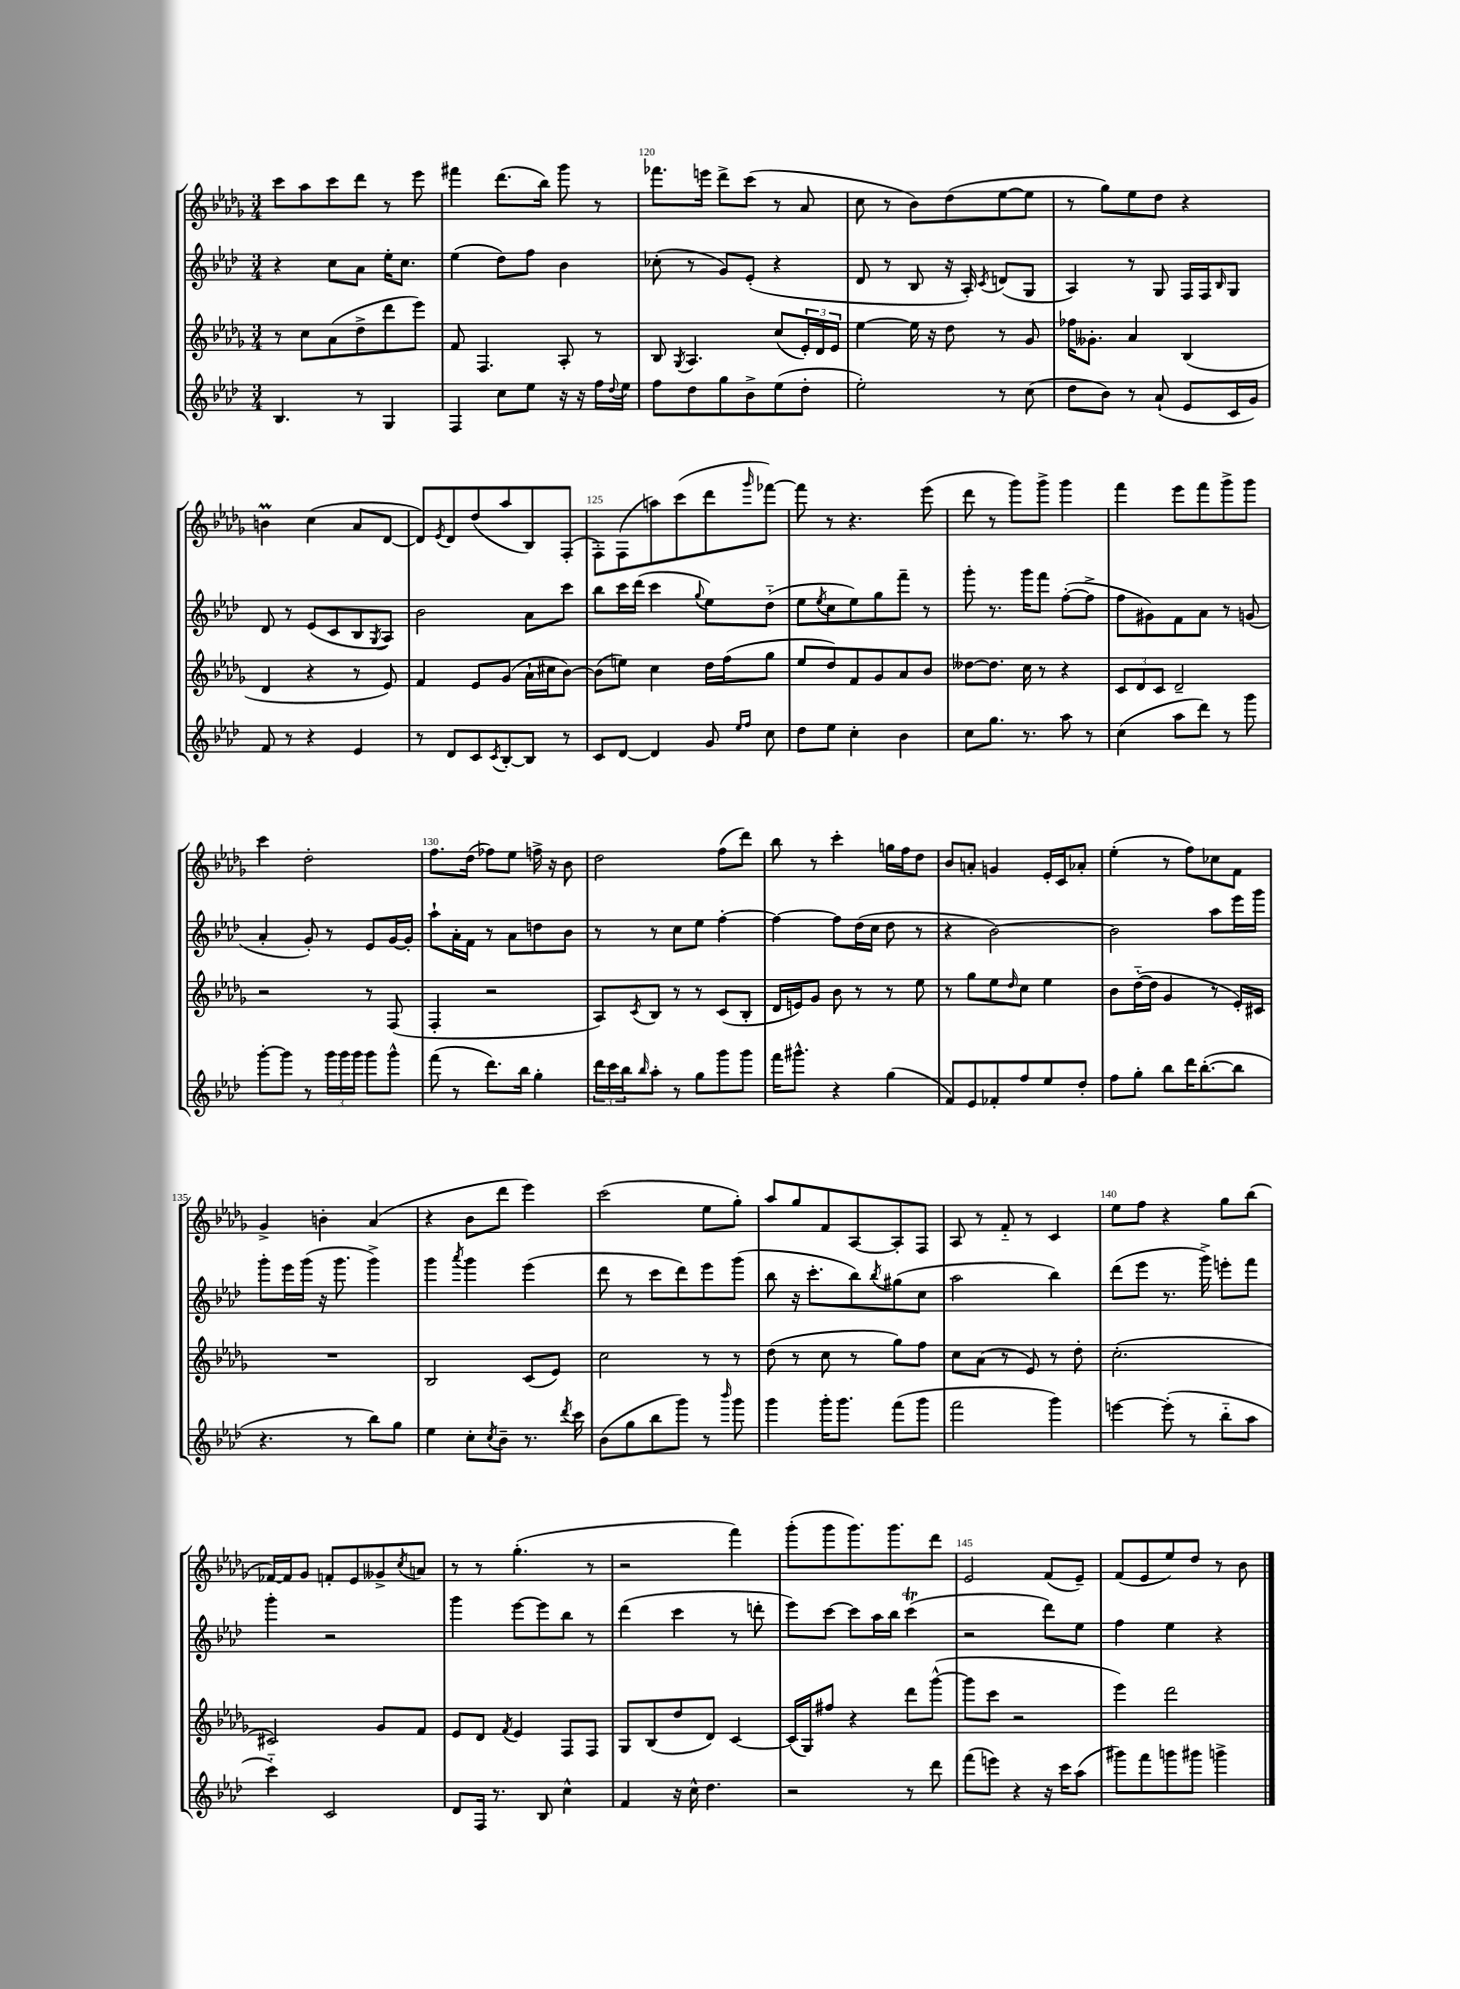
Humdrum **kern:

**kern	**kern	**kern	**kern
*part4	*part3	*part2	*part1
*staff4	*staff3	*staff2	*staff1
*clefG2	*clefG2	*clefG2	*clefG2
*k[b-e-a-d-]	*k[b-e-a-d-g-]	*k[b-e-a-d-]	*k[b-e-a-d-g-]
*M3/4	*M3/4	*M3/4	*M3/4
=118	=118	=118	=118
4.B-/	8r	4r	8ccc\L
.	8cc\L	.	8aa-\
.	(8a-\	8cc\L	8ccc\
8r	8dd-^\	8a-\J	8ddd-\J
4G/	8ddd-\	16ee-'\KL	8r
.	.	8.cc\J	.
.	8eee-\J)	.	8eee-\
=119	=119	=119	=119
4F/	8f/	(4ee-\	4fff#X\
.	4.F/	.	.
8cc\L	.	8dd-\L)	(8.ddd-\L
8ee-\J	.	8ff\J	.
.	.	.	16bb-\Jk)
16r	8A-'/	4b-\	8ggg-\
16r	.	.	.
16ff\LL	8r	.	8r
8qqdd-/	.	.	.
16ee-\JJ	.	.	.
=120	=120	=120	=120
8ff\L	8B-/	(8cc-X'\	8.fff-X\L
.	8qG-/	.	.
8dd-\	4.A-/	8r	.
.	.	.	16eeen\Jk
8gg\	.	8g/L)	8ddd-^\L
8b-^\	.	(8e-'/J	(8ccc\J
(8ee-\	(8cc/L	4r	8r
8dd-'\J	24e-'/L)	.	8a-/
.	24d-/	.	.
.	24e-/JJ	.	.
=121	=121	=121	=121
2ee-'\)	[4ee-\	8d-/	8cc\
.	.	8r	8r
.	16ee-\]	8B-/	8b-\L)
.	16r	.	.
.	8dd-\	16r	(8dd-\
.	.	16A-'/)	.
.	.	8qc/	.
8r	8r	(8dn/L	[8ee-\
(8cc\	8g-/	8G/J	8ee-\J]
=122	=122	=122	=122
8dd-\L	16ff-X\KL	4A-/)	8r
.	8.g--X'\J	.	.
8b-\J)	.	.	8gg-\L)
8r	4a-/	8r	8ee-\
(8a-`/	.	8G/	8dd-\J
8e-/L	(4B-/	16F/LL	4r
.	.	16F/J	.
.	.	16qqB-/	.
16c/L	.	8G/J	.
16g/JJ)	.	.	.
!!LO:LB:g=z
=123	=123	=123	=123
8f/	4d-/	8d-/	4bnm\
8r	.	8r	.
4r	4r	(8e-/L	(4cc\
.	.	8c/	.
4e-/	8r	8B-/	8a-/L
.	.	8qG/	.
.	8e-/)	8A-/J)	[8d-/J
=124	=124	=124	=124
8r	4f/	2b-\	8d-/L])
.	.	.	8qe-/
8d-/L	.	.	8d-/
8c/	8e-/L	.	(8dd-/
8qc/	.	.	.
[8B-'/	(8g-/J	.	8aa-/
8B-/J]	16a-`\LL	8a-\L	8B-/)
.	16cc#X\J	.	.
8r	[8b-\J)	8ccc\J	(8F'/J
=125	=125	=125	=125
8c/L	(8b-\L]	8bb-\L	8F'\L)
[8d-/J	8een\J)	16ccc\L	(8F\
.	.	(16ddd-\JJ	.
4d-/]	4cc\	4ccc\	8aan\)
.	.	.	(8ccc\
.	.	8qqgg/	.
8g/	16dd-\LL	8ee-\L)	8ddd-\
.	(16ff\J	.	.
16qqee-/LL	.	.	.
16qqff/JJ	.	.	16qqggg-/
8cc\	8gg-\J	(8dd-\J	[8fff-X\J)
=126	=126	=126	=126
8dd-\L	8ee-/L	8ee-\L	8fff-\]
.	.	8qee-/	.
8ee-\J	8dd-/)	8cc\	8r
4cc'\	8f/	8ee-\)	4.r
.	8g-/	8gg\	.
4b-\	8a-/	8fff~\J	.
.	8b-/J	8r	(8eee-\
=127	=127	=127	=127
8cc\L	[8dd--X\L	8ggg'\	8ddd-\
8.gg\J	8.dd--\J]	8.r	8r
.	.	.	8ggg-\L)
8.r	16cc\	16ggg\KL	.
.	8r	8fff\J	8ggg-^\J
8aa-\	4r	([8ff'\L	4ggg-\
8r	.	8ff^\J]	.
=128	=128	=128	=128
(4cc\	12c/L	8ff\L	4fff\
.	12d-/	.	.
.	.	8g#X\)	.
.	12c/J	.	.
8aa-\L	2d-~/	8f\	8eee-\L
8ddd-\J)	.	8a-\J	8fff\
8r	.	8r	8ggg-^\
8ggg\	.	(8gn/	8ggg-\J
!!LO:LB:g=z
=129	=129	=129	=129
[8ggg'\L	2r	4a-'/	4ccc\
8ggg\J]	.	.	.
8r	.	8g'/)	2dd-'\
24ggg\LL	.	8r	.
24ggg\	.	.	.
24ggg\JJ	.	.	.
8ggg\L	8r	8e-/L	.
8ggg^^\J	(8F/	[16g/L	.
.	.	16g'/JJ]	.
=130	=130	=130	=130
(8fff\	4F'/	8aa-`\L	8.ff\L
8r	.	16a-'\L	.
.	.	16f\JJ	(16dd-\Jk
8.ddd-\L)	2r	8r	8ff-X\L)
.	.	8a-\L	8ee-\J
16bb-\Jk	.	.	.
4gg'\	.	8ddn\	16ffn^\
.	.	.	16r
.	.	8b-\J	8b-\
=131	=131	=131	=131
24ddd-\LL	8A-/L)	8r	2dd-\
24ccc\	.	.	.
24bb-\J	.	.	.
16qqbb-/	8qc/	.	.
8aa-'\J	8B-/J	8r	.
8r	8r	8cc\L	.
8gg\L	8r	8ee-\J	.
8ggg\	(8c/L	[4ff'\	(8ff\L
8ggg\J	8B-'/J	.	8ddd-\J)
=132	=132	=132	=132
16fff\KL	16d-/LL	4ff\_	8bb-\
8.ggg#X^^\J	16en/J)	.	.
.	8g-/J	.	8r
4r	8b-\	8ff\L]	4ccc'\
.	8r	(16dd-\L	.
.	.	16cc\JJ	.
(4gg\	8r	8dd-\	16ggn\LL
.	.	.	16ff\J
.	8ee-\	8r	8dd-\J
=133	=133	=133	=133
8f/L)	8r	4r	8b-/L
8e-/	8gg-\L	.	8an'/J
8f-X'/	8ee-\	[2b-\)	4gn/
.	16qqdd-/	.	.
8ff/	8cc\J	.	.
8ee-/	4ee-\	.	16e-'/LL
.	.	.	16c/J
8dd-'/J	.	.	8a-X'/J
=134	=134	=134	=134
8ff\L	8b-\L	2b-\]	(4ee-'\
8gg'\J	([16dd-\L	.	.
.	16dd-\JJ]	.	.
8bb-\L	4g-/	.	8r
16ddd-\K	.	.	8ff\L)
([8.bb-'\	.	.	.
.	8r	8aa-\L	8cc-X\
8bb-\J]	16e-'/LL)	16eee-\L	8f\J
.	16c#X/JJ	16ggg\JJ	.
!!LO:LB:g=z
=135	=135	=135	=135
4.r	2.r	8ggg'\L	4g-^/
.	.	16eee-\L	.
.	.	(16ggg\JJ	.
.	.	16r	4bn'\
.	.	8.ggg\	.
8r	.	.	.
8bb-\L)	.	4ggg^\)	(4a-/
8gg\J	.	.	.
=136	=136	=136	=136
4ee-\	2B-/	4ggg\	4r
.	.	8qaaa-/	.
8cc'\L	.	4ggg\	8b-\L
8qcc/	.	.	.
8b-~\J	.	.	8ddd-\J
8.r	(8c/L	(4eee-\	4eee-\)
.	8e-/J)	.	.
8qddd-/	.	.	.
16ccc\	.	.	.
=137	=137	=137	=137
(8b-\L	2cc\	8ddd-\	(2ccc\
8gg\	.	8r	.
8bb-\	.	8ccc\L	.
8ggg\J)	.	8ddd-\)	.
8r	8r	8eee-\	8ee-\L
16qqbbb-/	.	.	.
8ggg\	8r	(8ggg\J	8gg-'\J)
=138	=138	=138	=138
4ggg\	(8dd-\	8bb-\	8aa-/L
.	8r	16r	8gg-/
.	.	8.ccc'\L	.
16ggg'\KL	8cc\	.	8f/
8.ggg\J	.	.	.
.	8r	8bb-\)	[8A-/
.	.	8qbb-/	.
(8fff\L	8gg-\L)	(8gg#X\	8A-'/]
8ggg\J	8ff\J	8cc\J	8F/J
=139	=139	=139	=139
2fff\	8cc\L	2aa-\	8A-/
.	(8a-\J	.	8r
.	8r	.	8f/
.	8e-/)	.	8r
4ggg\)	8r	4bb-\)	4c/
.	8dd-'\	.	.
=140	=140	=140	=140
[4eeen\	(2.cc'\	(8ddd-\L	8ee-\L
.	.	8eee-\J	8ff\J
(8eee'\]	.	8.r	4r
8r	.	.	.
.	.	16ggg^\)	.
8bb-\L	.	8eeen'\L	8gg-\L
8aa-\J	.	8fff\J	(8bb-\J
!!LO:LB:g=z
=141	=141	=141	=141
4ccc\)	2c#X/)	4ggg'\	[16f-X/LL)
.	.	.	16f-/J]
.	.	.	8g-/J
2c/	.	2r	8fn'/L
.	.	.	8e-/
.	8g-/L	.	8g--X^/
.	.	.	8qcc/
.	8f/J	.	8an/J
=142	=142	=142	=142
8d-/L	8e-/L	4ggg\	8r
16F/Jk	8d-/J	.	8r
8.r	.	.	.
.	8qf/	.	.
.	4e-/	[8eee-\L	(4.gg-'\
8B-/	.	8eee-\]	.
4cc^^\	8F/L	8bb-\J	.
.	8F/J	8r	8r
=143	=143	=143	=143
4f/	8G-/L	(4ddd-\	2r
.	(8B-/	.	.
16r	8dd-/	4ccc\	.
16cc^^\	.	.	.
4.dd-\	8d-/J)	.	.
.	[4c/	8r	4fff\)
.	.	8dddn'\	.
=144	=144	=144	=144
2r	(16c/LL]	8eee-\L)	(8ggg-'\L
.	16G-/J)	.	.
.	8ff#X/J	[8ccc\J	8ggg-\
.	4r	8ccc\L]	8.ggg-\)
.	.	16aa-\L	.
.	.	16bb-\JJ	8.ggg-\
8r	8ddd-\L	(4ccct\	.
8ddd-\	([8ggg-^^\J	.	8ddd-\J
=145	=145	=145	=145
(8fff\L	8ggg-\L]	2r	2e-/
8eeen\J)	8ccc\J	.	.
4r	2r	.	.
16r	.	8ddd-\L)	(8f/L
16ccc\KL	.	.	.
(8aa-\J	.	8ee-\J	8e-~/J)
=146	=146	=146	=146
8ggg#X\L)	4eee-\)	4ff\	(8f/L
8fff\	.	.	8e-/
8gggn\	2ddd-\	4ee-\	8ee-/)
8ggg#X\J	.	.	8dd-/J
4gggn^\	.	4r	8r
.	.	.	8b-\
==	==	==	==
*-	*-	*-	*-
